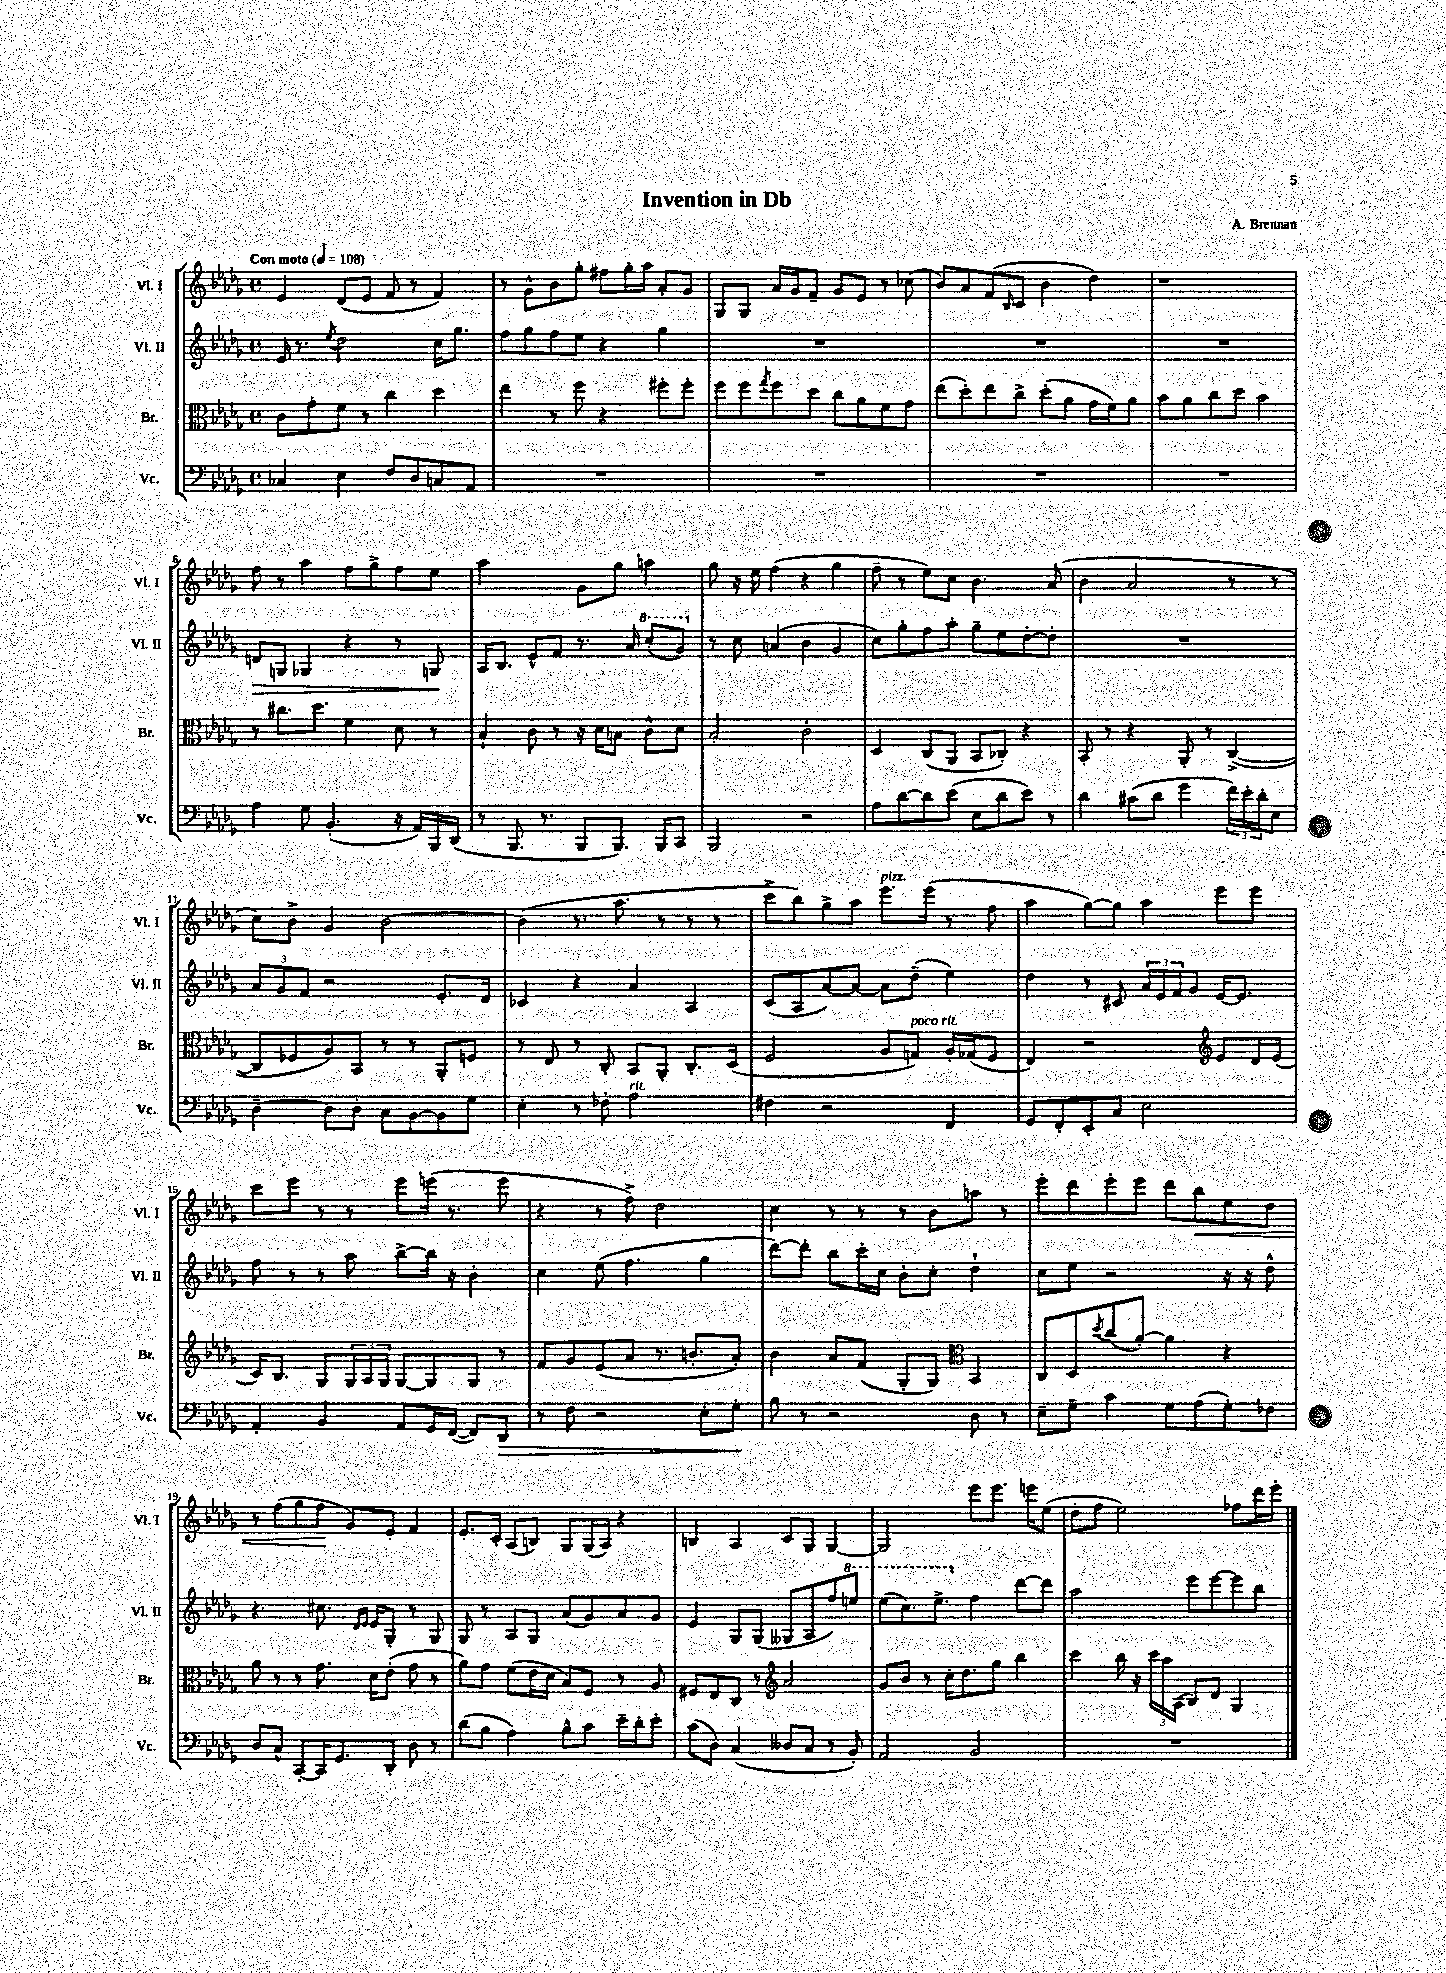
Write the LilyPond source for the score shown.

\header { title = "Invention in Db" composer = "A. Brennan" }
<<
\new StaffGroup <<
\new Staff = "s0" \with { instrumentName = "Vl. I" shortInstrumentName = "Vl. I" } {
    \clef treble \key des \major \defaultTimeSignature \time 4/4 \tempo "Con moto" 4 = 108
    ees'4 des'8( ees'8 f'8 r8 f'4) |
    r8 ges'8-^ bes'8 ges''8-. fis''8 ges''16-. aes''16 aes'8-. ges'8 |
    ges8 ges8 aes'16 ges'16 f'8-- ges'8 ees'8 r8 ces''8( |
    bes'8) aes'8 f'8( \grace { bes16 } c'8 bes'4 des''4) |
    r1 |
    f''8 r8 aes''4 f''8 ges''8-> f''8 ees''8 |
    aes''2 ges'8 ges''8 a''4 |
    ges''8 r16 ees''16 f''4( r4 ges''4 |
    f''8-- r8 ees''8) c''8 bes'4. aes'8( |
    bes'4 aes'2 r8 r8 |
    c''8) bes'8-> ges'4 bes'2~ |
    bes'4( r8. aes''8. r8 r8 r8 |
    c'''8-> bes''8) ges''8-> aes''8 ees'''8.^\markup { \italic "pizz." } ees'''16( r8 f''8 |
    aes''4 ges''8~) ges''8 aes''4 ees'''8 ees'''8 |
    c'''8 ees'''8 r8 r8 ees'''8 e'''16( r8. e'''8 |
    r4 r8 f''8->) des''2 |
    c''4 r8 r8 r8 bes'8 a''8 r8 |
    ees'''8-. des'''8 ees'''8-. ees'''8 des'''8 bes''8\< ees''8 des''8 |
    r8 f''8( ges''8 f''8\! ges'8) ees'8-. f'4 |
    ees'8.-. c'16-. aes8( b8) ges8 ges16( aes16) r4 |
    b4 aes4 c'8 ges8 ges4~ |
    ges2 ees'''8 ees'''8. e'''16 ees''8( |
    des''8-. f''8 ees''2) fes''8 des'''16 ees'''16-. \bar "|." |
}
\new Staff = "s1" \with { instrumentName = "Vl. II" shortInstrumentName = "Vl. II" } {
    \clef treble \key des \major \defaultTimeSignature \time 4/4
    ees'16 r8. \acciaccatura { ees''8 } des''2 c''16 ges''8. |
    f''8 ges''8 f''8 ees''8 r4 ges''4 |
    R1 |
    R1 |
    R1 |
    d'8\> g8 ges4 r4 r8 g8\! |
    aes16 bes8. ees'8-^ f'8 r8. aes'16 \ottava #1 c'''8-.( ges''8) \ottava #0 |
    r8 c''8 a'4( bes'4 ges'4 |
    c''8) ges''8-. f''8 aes''8-. ges''8-- ees''8 des''8~-. des''8-. |
    R1 |
    \tuplet 3/2 { aes'8 ges'8 f'8 } r2 ees'8.-. des'16 |
    ces'4 r4 aes'4 aes4 |
    c'8( aes8 aes'8~) aes'8~ aes'8 des''8--( ees''4) |
    des''4 r8 cis'8 \tuplet 3/2 { aes'16 ees'16 f'16 } ges'8 ees'16~ ees'8. |
    f''8 r8 r8 aes''8 bes''8~-> bes''16 r16 bes'4-. |
    c''4 ees''8( f''4. ges''4 |
    des'''8~) des'''8-. bes''8 c'''16-. c''16 bes'8-. c''8-. des''4-! |
    c''8 ees''8 r2 r16 r16 des''8-^ |
    r4. cis''8. \grace { des'16 ees'16 } ees'16 ges8-. r8 ges8 |
    ges8 r8 aes8 ges8 aes'8( ges'8) aes'8 ges'8 |
    ees'4 ges8 ges8( geses8 aes8 f''8) \ottava #1 e'''8 |
    ees'''8( c'''8.) ees'''8.-> \ottava #0 f''4 des'''8~ des'''8 |
    aes''2 ees'''8 ees'''8~ ees'''8 bes''8 \bar "|." |
}
\new Staff = "s2" \with { instrumentName = "Br." shortInstrumentName = "Br." } {
    \clef alto \key des \major \defaultTimeSignature \time 4/4
    c'8 ges'8-. f'8 r8 c''4 des''4 |
    ees''4 r8 f''8 r4 fis''8-. fis''8-. |
    f''8 f''8 \acciaccatura { ges''8 } f''8 des''8 c''8 aes'8 f'8 ges'8 |
    ees''8( des''8-.) ees''8 c''8-> des''8-.( aes'8 ges'16 f'16) aes'8 |
    bes'8 aes'8 c''8 des''8 bes'2 |
    r8 cis''8. des''8. f'4 des'8 r8 |
    bes4-! c'8 r8 r16 des'16 b8 c'8-^ des'8 |
    bes2-. c'2-. |
    des4 c8( aes,8 bes,8 ces8-.) r4 |
    bes,8-. r8 r4 aes,8-. r8 c4~->( |
    c8 fes8 aes8) bes,8 r8 r8 aes,8-. f8 |
    r8 ees8 r8 c8-. bes,8 aes,8-. c8.-. des16( |
    f2 aes8 g8^\markup { \italic "poco rit." }) aes16-. ges16( f8 |
    ees4) r2 \clef treble ees'8 des'16 ees'16( |
    c'16) bes8. ges8 \tuplet 3/2 { ges16 aes16 ges16 } ges8~ ges8 ges8 r8 |
    f'8 ges'8 ees'8( aes'8 r8. b'8.-. aes'8-.) |
    bes'4 aes'8 f'8( ges8-. ges8) \clef alto bes,4 |
    c8 des8 \acciaccatura { des''8 } c''8( aes'8~-.) aes'4 r4 |
    aes'8 r8 r8 ges'8. des'16 ees'8-.( ges'8 r8 |
    aes'8) ges'8 f'8( ees'16 des'16 bes8) f8 r8 aes8 |
    fis8 ees8 c8 r8 \clef treble aes'2 |
    ges'8 bes'8 r8 c''16-. des''8. ges''8 bes''4 |
    c'''4 bes''16 r16 \tuplet 3/2 { c'''16 aes''16 aes16( } bes8) des'8 ges4 \bar "|." |
}
\new Staff = "s3" \with { instrumentName = "Vc." shortInstrumentName = "Vc." } {
    \clef bass \key des \major \defaultTimeSignature \time 4/4
    ces4 ees4 f8 des8 c8 aes,8 |
    R1 |
    R1 |
    R1 |
    R1 |
    aes4 ges8 bes,4.-.( r16 aes,16) bes,,16 des,16( |
    r8 bes,,8. r8. bes,,8 bes,,8.) bes,,16 c,8 |
    bes,,2 r2 |
    aes8 des'8~ des'8 ees'8( ees8 des'8 ees'8) r8 |
    des'4 cis'8( des'8 ges'4 \tuplet 3/2 { f'16) ees'16-. des'16-. } ees8 |
    des4~-- des8 des8-. c8 bes,8~ bes,8 ges8 |
    ees4-. r8 fes8-. aes2^\markup { \italic "rit." } |
    fis4 r2 f,4 |
    ges,8 f,8-. ees,8-. c8 ees2 |
    aes,4-. bes,4 aes,8 ges,16 f,16~( f,8) des,8\> |
    r8 f8 r2 ees8-. ges8-.\! |
    bes8 r8 r2 des8 r8 |
    ees8-- ges8-- c'4 ges8 aes8( ges8-.) fes8 |
    des8 c8-^ c,8~-. c,16 ges,8. des,8-. des8 r8 |
    des'8( bes8 aes4) bes8-^ c'8 ees'16-- des'16-. ees'8-. |
    c'8( des8) c4( deses8 c8 r8 bes,8-.) |
    aes,2 bes,2 |
    R1 \bar "|." |
}
>>
>>
